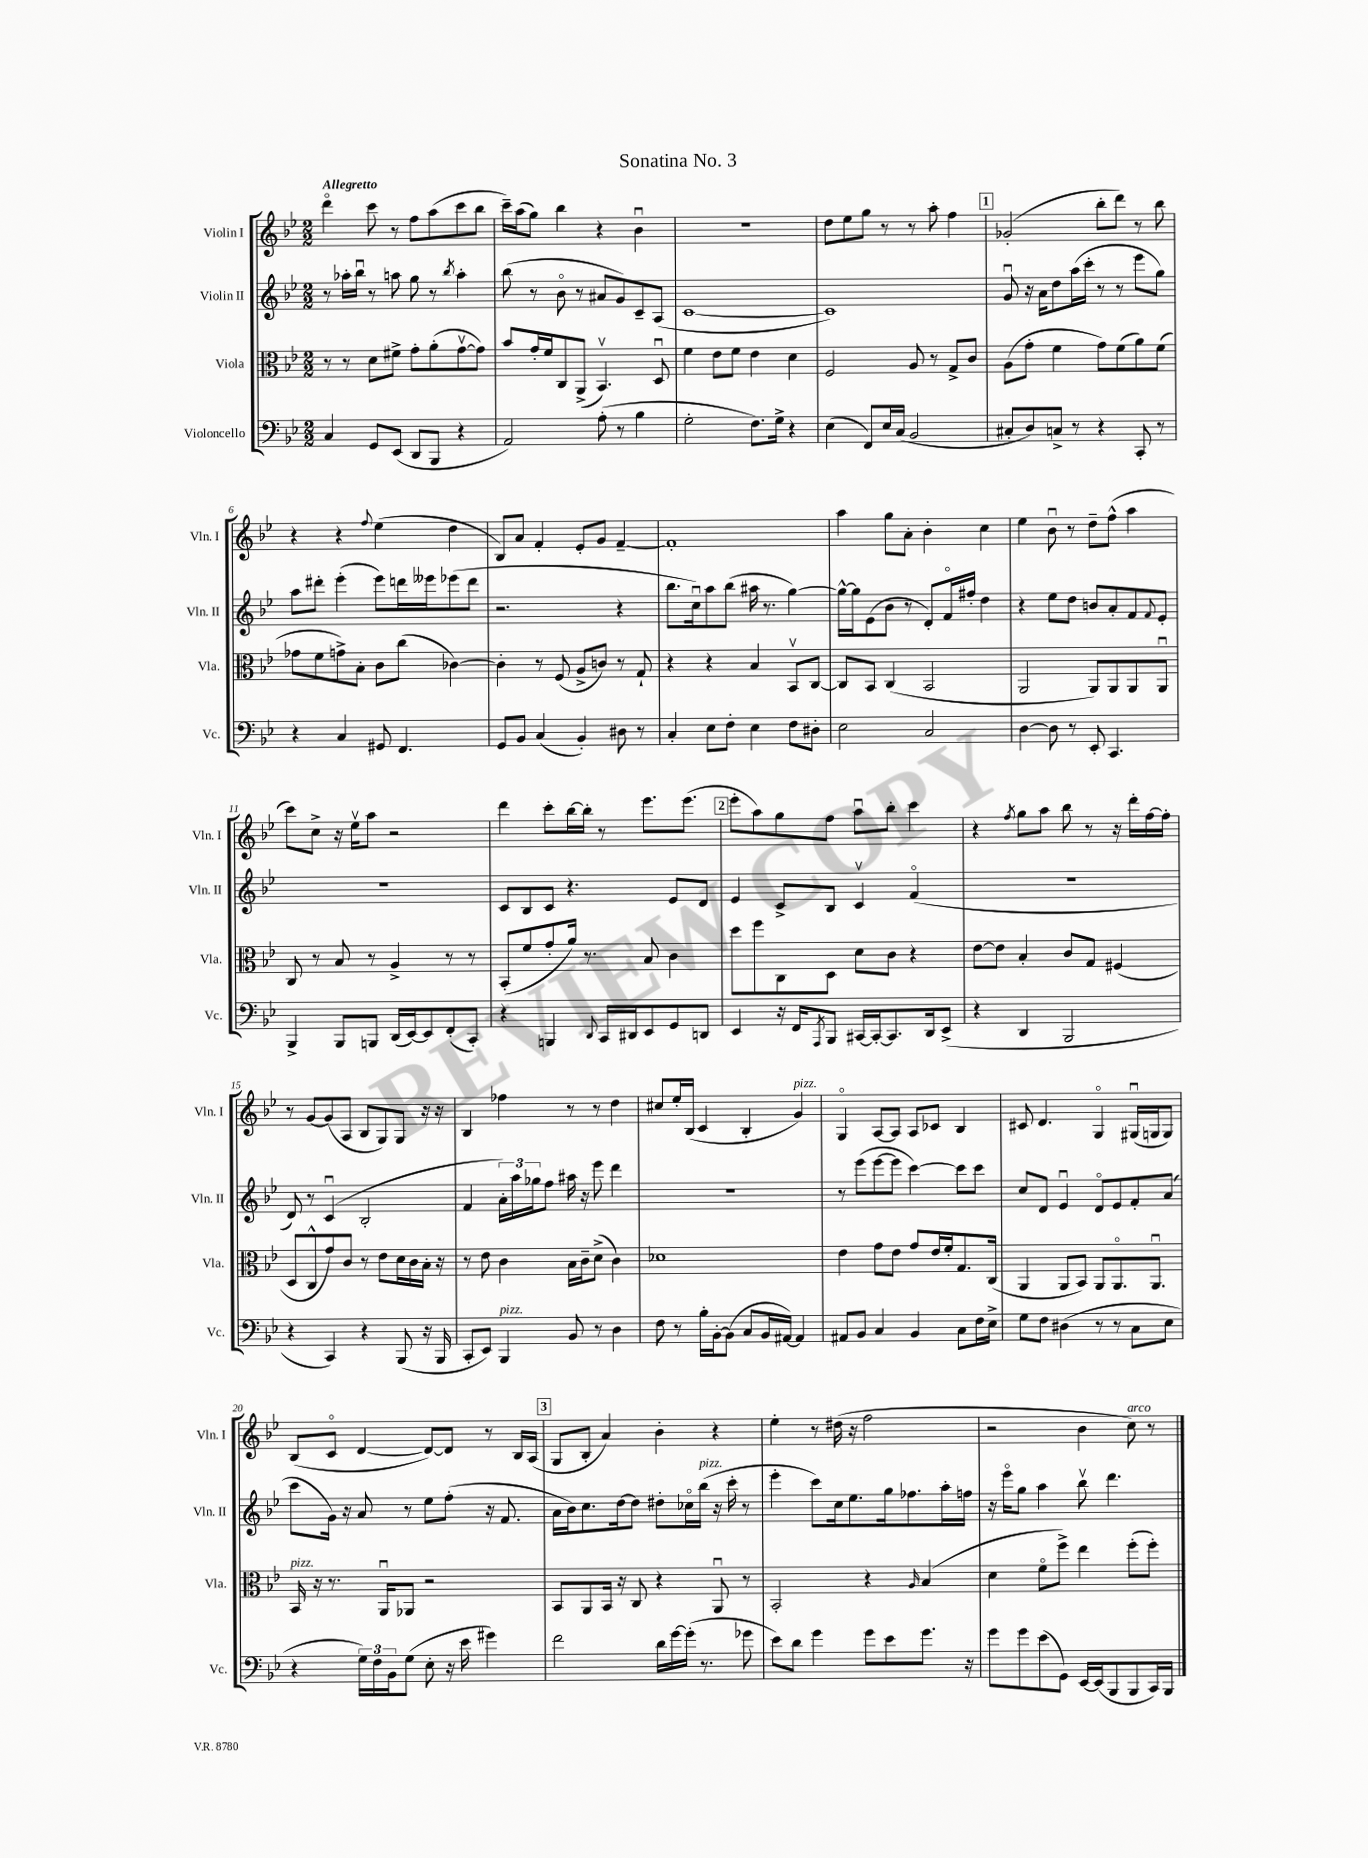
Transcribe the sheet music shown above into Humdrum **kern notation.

**kern	**kern	**kern	**kern
*part4	*part3	*part2	*part1
*staff4	*staff3	*staff2	*staff1
*I"Violoncello	*I"Viola	*I"Violin II	*I"Violin I
*I'Vc.	*I'Vla.	*I'Vln. II	*I'Vln. I
*clefF4	*clefC3	*clefG2	*clefG2
*k[b-e-]	*k[b-e-]	*k[b-e-]	*k[b-e-]
*M2/2	*M2/2	*M2/2	*M2/2
=1	=1	=1	=1
!	!	!	!LO:TX:a:B:t=Allegretto
4C/	8r	8r	4ddd\
.	8r	16aa-X'\LL	.
.	.	16bb-u\JJ	.
8GG/L	8d\L	8r	8ccc\
(8EE-/J	8f#X^\J	8aan\	8r
8DD/L	8g'\L	8gg\	8ff\L
8BBB-/J	(8a'\	8r	(8aa\
.	.	8qbb-/	.
4r	[8gv\	4aa'\	8ccc\
.	8g\J])	.	8bb-\J
=2	=2	=2	=2
2AA/)	8b-/L	(8bb-\	16ccc~\LL)
.	.	.	(16aa\J
.	16g'/L	8r	8gg\J)
.	16f/J	.	.
.	8C/	8b-\	4bb-\
.	(8AA^/J	8r	.
(8A'\	4.BB-v/)	8a#X/L	4r
8r	.	8g/)	.
4B-\	.	8c~/	4b-u\
.	8Du/	(8A/J	.
=3	=3	=3	=3
2G'\	4f\	[1c	1r
.	8e-\L	.	.
.	8f\J	.	.
8.F\L)	4e-\	.	.
16G^\Jk	.	.	.
4r	4d\	.	.
=4	=4	=4	=4
(4E-\	2F/	1c])	8dd\L
.	.	.	8ee-\
8FF/L)	.	.	8gg\J
16E-/L	.	.	8r
(16C/JJ	.	.	.
2BB-/	8A/	.	8r
.	8r	.	8aa'\
.	8G^/L	.	4ff\
.	8c/J	.	.
!!LO:REH:place=s1:t=1
=5	=5	=5	=5
8C#X'/L	(8A\L	8gu/	(2g-X'/
8D/)	8g'\J	16r	.
.	.	16a\KL	.
8Cn^/J	4f\	8dd\	.
8r	.	(16aa\L	.
.	.	16ccc'\JJ	.
4r	8g\L)	8r	8bb-'\L
.	(8f\	8r	8ddd\J)
8CC'/	8a\)	8eee-\L	8r
8r	(8f\J	8gg\J)	8bb-\
!!LO:LB:g=z
=6	=6	=6	=6
4r	8g-X\L	8aa\L	4r
.	8f\	8ddd#X'\J	.
4C/	8gn^\)	(4eee-'\	4r
.	8B-'\J	.	.
.	.	.	8qqff/
8GG#X/	8c\L	8eee-\L)	(4ee-\
4.FF/	(8cc\J	16dddn\L	.
.	.	16eee--X\J	.
.	[4c-X\)	(8eee-X\	4dd\
.	.	8ddd\J	.
=7	=7	=7	=7
8GG/L	4c-'\]	2.r	8B-/L)
8BB-/J	.	.	8a/J
(4C/	8r	.	4f'/
.	(8F/	.	.
4BB-'/)	8A^/L	.	8e-'/L
.	8cn/J)	.	8g/J
8D#X\	8r	4r	[4f~/
8r	8G`/	.	.
=8	=8	=8	=8
4C'/	4r	8.bb-\L	1f']
.	.	16ccu\k)	.
8E-\L	4r	8aa\	.
8F'\J	.	(8bb-\J	.
4E-\	4B-/	16aa#X\	.
.	.	8.r	.
8F\L	8BB-v/L	[4gg\)	.
8D#X'\J	[8C/J	.	.
=9	=9	=9	=9
2E-\	8C/L]	16gg^^\LL_	4aa\
.	.	16gg\J]	.
.	8BB-/J	(8e-\	.
.	(4C/	8b-\J	8gg\L
.	.	8r	8a'\J
2C/	2BB-/	8d'/L)	4b-'\
.	.	16f/L	.
.	.	16ff#X'/JJ	.
.	.	4dd\	4cc\
=10	=10	=10	=10
[4D\	2AA/	4r	4ee-\
8D\]	.	8ee-\L	8b-u\
8r	.	8dd\J	8r
8EE-'/	8AA/L)	8bn/L	8dd~\L
4.CC/	8AA/	8a'/	(8ff^^\J
.	8AA/	8f/	4aa\
.	.	8qqf/	.
.	8AAu/J	8e-'/J	.
!!LO:LB:g=z
=11	=11	=11	=11
4BBB-^/	8C/	1r	8ccc\L)
.	8r	.	8cc^\J
8BBB-/L	8B-/	.	16r
.	.	.	16ee-v\KL
8BBBn/J	8r	.	8aa\J
(16DD/LL	4A^/	.	2r
[16EE-/J)	.	.	.
8EE-/]	.	.	.
(8FF'/	8r	.	.
8CC'/J)	8r	.	.
=12	=12	=12	=12
4r	(8BB-'/L	8c/L	4ddd\
.	8f/	8B-/	.
4BBBn/	8g'/	8c/J	8ccc'\L
.	16a/Jk)	4.r	[16bb-\L
.	8.r	.	16bb-'\JJ]
8qqDD/	.	.	.
16CC/LL	.	.	8r
16DD#X/J	.	.	.
8EE-/	8B-/	.	8.eee-\L
8GG/	4c\	8e-/L	.
.	.	.	(8.eee-\J
8DDn/J	.	8d/J	.
!!LO:REH:place=s1:t=2
=13	=13	=13	=13
4EE-/	8dd\L	4e-/	8eee-'\L
.	8ff\	.	8aa\)
16r	8C\	8c^/L	8gg\
16FF/KL	.	.	.
8qAAA/	.	.	.
8BBB-/J	8D\J	8B-/J	8ff\J
[16CC#X/LL	8d\L	4cv/	8aau\L
16CC#'/J_	.	.	.
8.CC#/]	8c\J	.	8bb-'\J
.	4r	(4f/	4ccc\
16DD/k	.	.	.
(8EE-^/J	.	.	.
=14	=14	=14	=14
4r	[8e-\L	1r	4r
.	8e-\J]	.	.
.	.	.	8qff/
4DD/	4B-'/	.	8gg\L
.	.	.	8aa\J
2BBB-/	8c/L	.	8bb-\
.	8G/J	.	8r
.	(4F#X/	.	16r
.	.	.	16ddd'\LL
.	.	.	[16ff\
.	.	.	16ff'\JJ]
!!LO:LB:g=z
=15	=15	=15	=15
4r	8D/L	8d/)	8r
.	8C^^/	8r	[8g/L
4CC/)	8g/)	(4cu/	(8g/]
.	8c/J	.	8A/J
4r	8r	2B-'/	8B-/L
.	8e-\L	.	8G/)
(8BBB-/	16d\L	.	8G/J
.	16c\	.	.
16r	16B-'\JJ	.	16r
16BBB-/	16r	.	16r
=16	=16	=16	=16
8CC'/L	8r	4f/	4B-/
8EE-/J)	8e-\	.	.
!LO:TX:a:i:t=pizz.	!	!	!
4BBB-/	4c\	24a'\LL)	4ff-X\
.	.	24aa\	.
.	.	24gg-X\J	.
.	.	8ff\J	.
8BB-/	16B-\LL	16aa#X\	8r
.	16c~\J	16r	.
8r	(8d^\J	8eee-\	8r
4D\	4c\)	4ddd\	4dd\
=17	=17	=17	=17
8F\	1d-X	1r	8cc#X/L
8r	.	.	16ee-'/L
.	.	.	(16B-/JJ
16B-'\LL	.	.	4c/
[16BB-'\J	.	.	.
(8BB-\J]	.	.	.
8C/L	.	.	4B-'/
16BB-/L	.	.	.
[16AA#X/JJ)	.	.	.
!	!	!	!LO:TX:a:i:t=pizz.
4AA#/]	.	.	4g/)
=18	=18	=18	=18
8AA#X/L	4e-\	8r	4G/
8BB-/J	.	(8eee-\L	.
4C/	8g\L	[8eee-\	[8A/L
.	8e-\J	8eee-\J]	8A/J]
4BB-/	8g/L	[4ccc\)	8A/L
.	16e-/L	.	8c-X/J
.	16f'/J	.	.
8C\L	8.G/	8ccc\L]	4B-/
16F\L	.	8ccc\J	.
16E-^\JJ	(16C/Jk	.	.
=19	=19	=19	=19
8G\L	4AA/	8cc/L	8c#X/
8F\J	.	8d/J	4.d/
(4D#X\	8AA/L	4e-u/	.
.	8BB-/J)	.	.
8r	8AA/L	8d/L	4G/
8r	8.AA/	8e-/	.
8C\L	.	8f'/	(16G#Xu/LL
.	8.AAu/J	.	16Gn/J
8E-\J	.	(8a/J	8G/J)
!!LO:LB:g=z
=20	=20	=20	=20
!	!LO:TX:a:i:t=pizz.	!	!
4r	16BB-/	8ccc\L	(8B-/L
.	16r	.	.
.	8.r	16g\Jk)	8c/J
.	.	16r	.
24G\LL)	.	8a/	[4d/
24F\	.	.	.
.	16AAu/KL	.	.
24BB-\J	.	.	.
(8G\J	8AA-X/J	8r	.
8E-'\	2r	8ee-\L	8d/L_)
16r	.	(8ff'\J	8d/J]
16e-\	.	.	.
4g#X\)	.	16r	8r
.	.	8.f/	.
.	.	.	16B-/LL
.	.	.	(16A/JJ
!!LO:REH:place=s1:t=3
=21	=21	=21	=21
2f\	8BB-/L	16a\LL	8G/L
.	.	16b-\J)	.
.	8AA/	8.cc\	8B-'/J
.	16BB-/Jk	.	4a/)
.	16r	[16dd\k	.
.	8C/	8dd\J]	.
16d\LL	4r	8dd#X'\L	4b-'\
[16g\	.	.	.
(16g'\JJ]	.	16cc-X\L	.
!	!	!LO:TX:a:i:t=pizz.	!
8.r	.	(16bb-\JJ	.
.	8AAu/	16r	4r
.	.	16ccc'\	.
8g-X\	8r	8r	.
=22	=22	=22	=22
8e-\L)	2BB-'/	4eee-'\	4ee-'\
8d\J	.	.	.
4g\	.	8ccc\L)	8r
.	.	16cc\k	(16dd#X\
.	.	8.ee-\	16r
8g\L	4r	.	2ff\
8e-\	.	16gg\k	.
.	.	8.ff-X\	.
.	16qqA/	.	.
8.g\J	(4B-/	.	.
.	.	16aa'\L	.
16r	.	16ffn\JJ	.
=23	=23	=23	=23
8g\L	4d\	16r	2r
.	.	16eee-\KL	.
8g\	.	8gg\J	.
(8e-\	8f\L	4aa\	.
8GG\J)	8ff^\J)	.	.
[16EE-/LL	4ee-\	8bb-v\	4b-\
(16EE-/J]	.	.	.
8BBB-/	.	4.ddd\	.
!	!	!	!LO:TX:a:i:t=arco
8BBB-/	(8ff'\L	.	8cc\)
16CC/L)	8ff'\J)	.	8r
16BBB-/JJ	.	.	.
==	==	==	==
*-	*-	*-	*-
